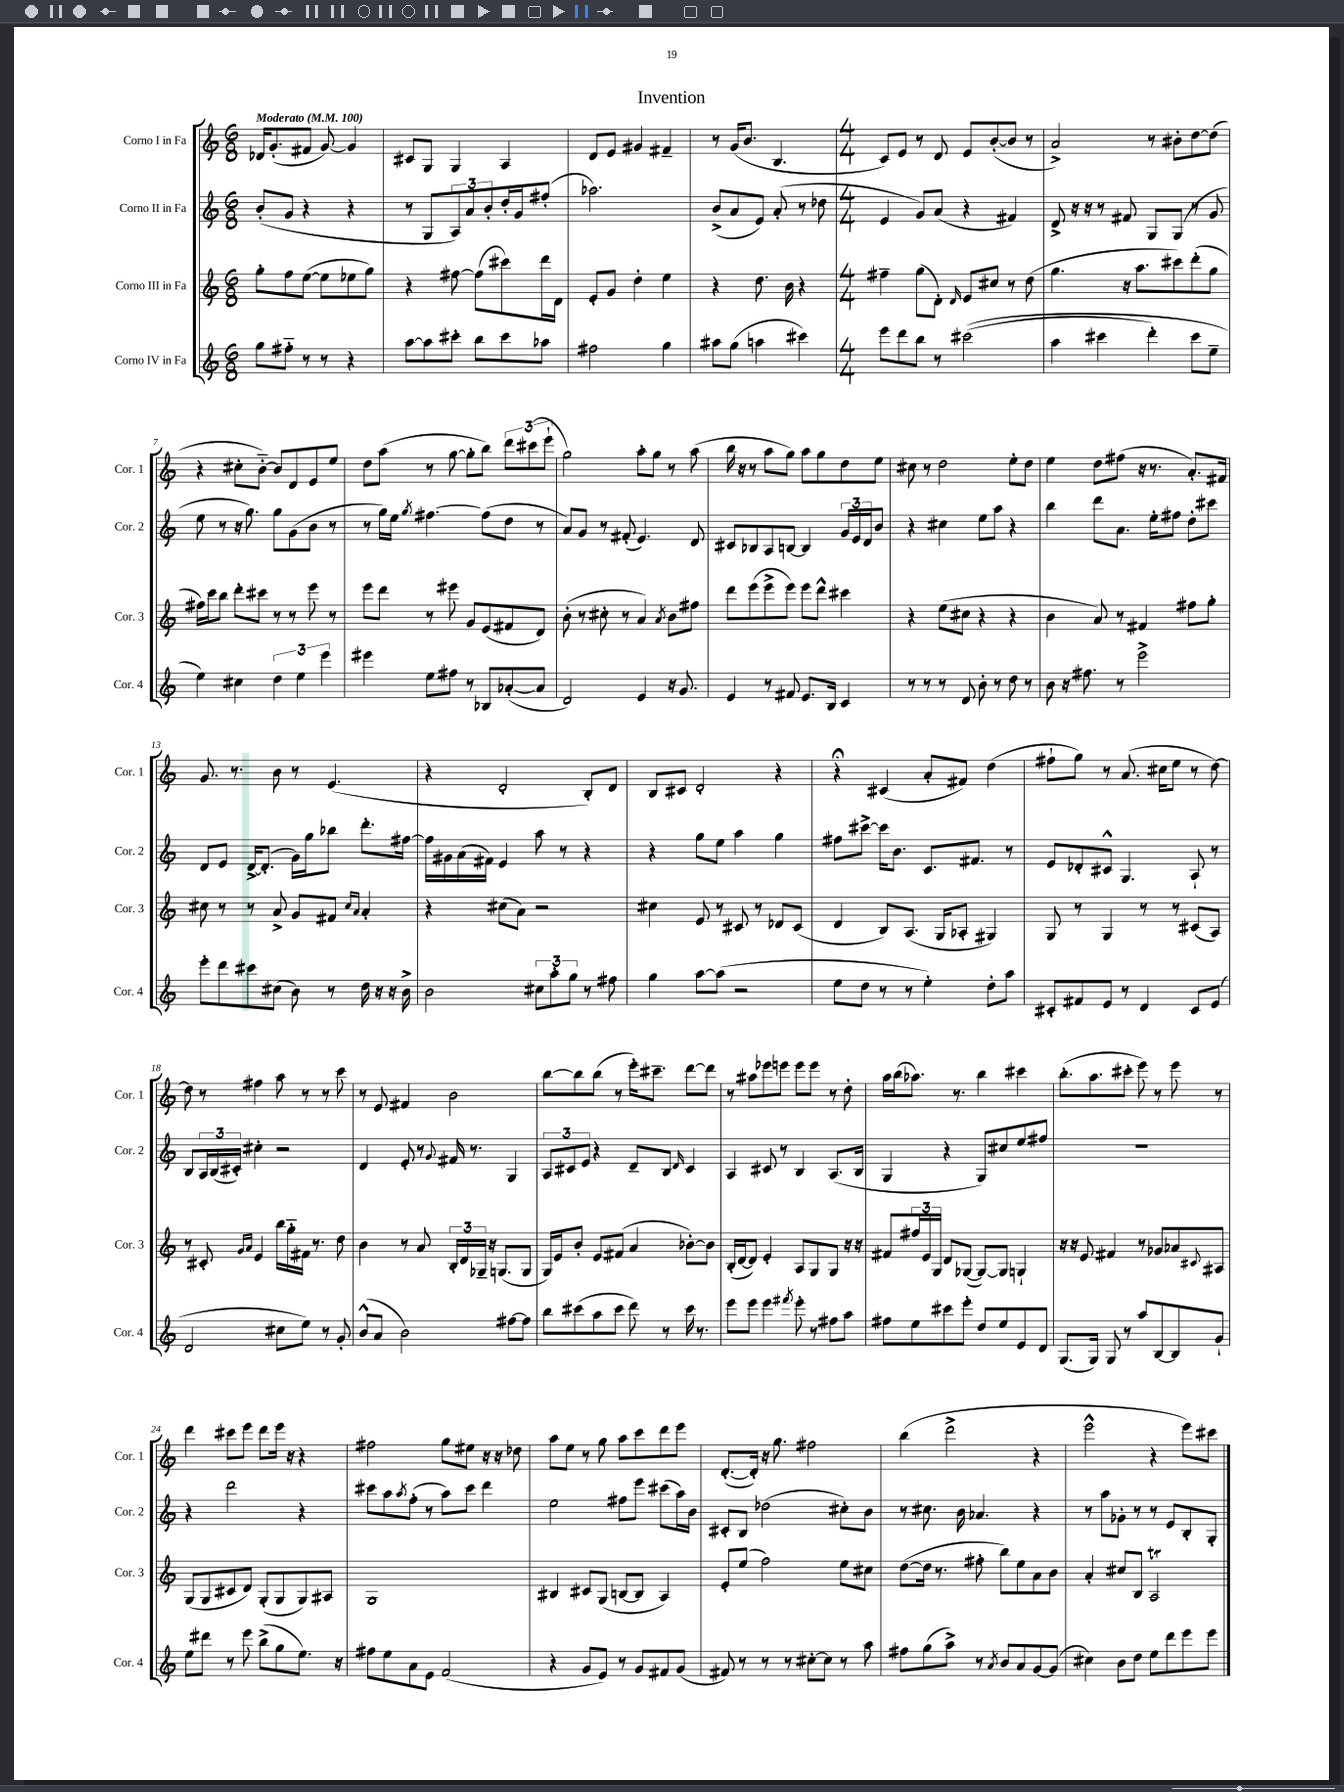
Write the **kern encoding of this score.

**kern	**kern	**kern	**kern
*staff4	*staff3	*staff2	*staff1
*clefG2	*clefG2	*clefG2	*clefG2
*k[]	*k[]	*k[]	*k[]
*M6/8	*M6/8	*M6/8	*M6/8
*MM100	*MM100	*MM100	*MM100
8gg	8gg'	(8b'	16d-
.	.	.	(8.g'
8ff#'~	8ff	8g	.
8r	([8ee	4r	8f#
8r	8ee]	.	[8g)
4r	8ee-	4r	4g]
.	8gg)	.	.
=	=	=	=
[8aa	4r	8r	8c#
8aa]	.	8G	8G
8ccc#'	[8ff#	12A)	4G
.	.	12a	.
8bb	(8ff#]	.	.
.	.	12b'	.
8ccc#	8ccc#)	16dd'	4A
.	.	16g	.
8aa-	16ddd	(8ff#'	.
.	16d	.	.
=	=	=	=
2ff#	8e'	2.aa-)	8d
.	8g	.	8e
.	4dd'	.	4g#
4gg	4ee	.	4f#~
=	=	=	=
8aa#	4r	(8b^	8r
(8gg	.	8a	(16g
.	.	.	8.b
4aa	8.dd	8e)	.
.	.	(8a'	4.B
.	16b	.	.
4ccc#)	4r	8r	.
.	.	8dd-	.
=	=	=	=
*M4/4	*M4/4	*M4/4	*M4/4
8eee	4ff#~	4e	8c)
8ddd	.	.	8e
8bb	(8gg	8g)	8r
8r	8d')	(8a	8d
.	16qqd	.	.
&((2ccc#	8e	4r	8e
.	8cc#	.	([8b'
.	8r	4f#)	8b]
.	(8dd	.	8r
=	=	=	=
4aa	4.gg	8d^	2a^)
.	.	16r	.
.	.	16r	.
4ccc#	.	8r	.
.	16r	8f#	.
.	8.aa	.	.
4ddd')	.	8G	8r
.	8ccc#)	(8G	8b#'
8ccc#	(8ddd'	8r	[8dd
8ee~	8gg	8g	(8dd]
=	=	=	=
4ee&)	16ff#)	8ee	4r
.	16ccc	.	.
.	8bb	8r	.
4cc#	8ddd'	16r	8cc#'
.	.	8.gg)	.
.	8ccc#	.	[8b'~)
6dd	8r	8gg	8b]
.	8r	(8g	8d
6ee	.	.	.
.	8eee	8b	8e
6eee	.	.	.
.	8r	8r	8ee
=	=	=	=
4eee#	8eee	8r	8dd
.	8ddd	16gg)	(8aa
.	.	16ee	.
.	.	8qgg	.
8ee	8r	[4.ff#	8r
8ff#	8eee#	.	[8gg
8r	8g	.	8gg']
8B-	(8e	(8ff#]	8bb)
([8a-'	8f#	8dd	12ddd
.	.	.	(12ccc#
8a-]	8d)	8r	.
.	.	.	12eee`
=	=	=	=
2d)	(8b'	8a)	2gg)
.	8r	8g	.
.	8cc#'	8r	.
.	8r	(8f#'	.
4e	4a)	4.e)	8aa'
.	.	.	8gg
.	8qa	.	.
16r	8b	.	8r
8.g	.	.	.
.	8ff#	8d	(8aa
=	=	=	=
4e	8ddd	8c#	16bb
.	.	.	16r
.	(8eee	8B-	8r
8r	8eee^	8A	8aa
8f#	8eee)	[8B	8gg)
8.e	8eee	4B]	8aa
.	8ddd^^	.	8gg
16B	.	.	.
4c	4ccc#	24g	8dd
.	.	24e	.
.	.	24d	.
.	.	8b	8ee
=	=	=	=
8r	4r	4r	8cc#
8r	.	.	8r
8r	(8ee	4cc#	2dd
8d	8cc#	.	.
8b'	4r	8ee	.
8r	.	8aa	.
8dd	4r	4r	8ee'
8r	.	.	8dd
=	=	=	=
8b	4b	4bb	4ee
16r	.	.	.
8.ff#	.	.	.
.	8a)	8ddd	8dd
8r	8r	8.a	(8ff#
2eee^	4f#	.	16r
.	.	16ee'	8.r
.	.	8ff#	.
.	8ff#	8dd'	8.a')
.	8gg'	8ccc#	.
.	.	.	16f#
=	=	=	=
8eee'	8cc#	8d	8.g
8ddd	8r	8e	.
.	.	.	8.r
8ccc#	8r	[16d^	.
.	.	(8.d']	.
(8cc#	8a^	.	8b
8b)	8g	16g)	8r
.	.	16gg	.
8r	8f#	8bb-	(4.e
.	16qqcc#	.	.
.	16qqa	.	.
16dd	4a'	8.ddd'	.
16r	.	.	.
16r	.	.	.
16b^	.	[16ff#	.
=	=	=	=
2b	4r	16ff#]	4r
.	.	16g#	.
.	.	(16a	.
.	.	16f#)	.
.	(8cc#	4e	2d'
.	8a)	.	.
12cc#	2r	8aa	.
12aa'	.	.	.
.	.	8r	.
12gg	.	.	.
8r	.	4r	8B')
8ff#	.	.	8d
=	=	=	=
4gg	4cc#	4r	8B
.	.	.	8c#
[8aa	8e	8gg	2d'
(8aa]	8r	8ee	.
2r	8c#	4aa	.
.	8r	.	.
.	8d-	4gg	4r
.	(8c#	.	.
=	=	=	=
8ee	4d	8ff#	4r;
8dd	.	[8ccc#^	.
8r	8B)	16ccc#]	(4c#
.	.	8.b	.
8r	(8.A	.	.
4ee')	.	8.c	8a'
.	16G	.	.
.	8A-'	.	8f#)
.	.	8.f#	.
8dd'	4G#)	.	(4dd
8aa	.	8r	.
=	=	=	=
8c#'	8G	8e	8ff#`
8f#	8r	8d-'	8gg)
8e	4G	8c#^^	8r
8r	.	4.G	(8.a
4d	8r	.	.
.	.	.	16cc#
.	8r	.	8ee
8c#	(8c#	8A`	8r
(8e	8A)	8r	[8dd)
=	=	=	=
2d	8r	8B	8dd]
.	8c#'	24A	8r
.	.	(24B	.
.	.	24c#')	.
.	16qqg	.	.
.	16qqa	.	.
.	4e	4cc#'	4ff#
8cc#	16bb	2r	8aa
.	16gg'~	.	.
8ee)	16f#	.	8r
.	8.r	.	.
8r	.	.	8r
8g'	8dd	.	8ccc
=	=	=	=
(8b^^	4b	4d	8r
8a	.	.	8e
2b)	8r	8e'	4f#
.	8a	8r	.
.	.	8qqg	.
.	24B'	16f#	2b
.	24d	.	.
.	.	8.r	.
.	24G-~	.	.
.	16r	.	.
.	(8.G	.	.
[8ff#	.	4G	.
8ff#]	8G	.	.
=	=	=	=
8bb	16G)	12A	[8bb
.	16e	.	.
.	.	12c#	.
(8ccc#	8b'	.	8bb]
.	.	12e	.
8aa	8e	4r	(8bb
8ccc#	(8f#	.	8r
8ddd)	4a	8d~	16eee')
.	.	.	8.ccc#~
8r	.	8B	.
.	.	16qqd	.
16ccc#	[8b-')	4c#	[8ddd
8.r	.	.	.
.	8b-]	.	8ddd]
=	=	=	=
8eee	(16B'	4A	8r
.	[16d	.	.
8eee	8d])	.	8aa#
4eee	4e'	8c#	8eee-
.	.	8r	8eee
8qfff#	.	.	.
8eee'	8A	4B	8eee
8r	8G	.	8eee
8ff#	8G	(8.A	8r
8aa	16r	.	8dd'
.	16r	16B	.
=	=	=	=
8ff#	8f#	4G	16aa
.	.	.	(16bb
8ee	24ff#	.	8.aa-)
.	24e	.	.
.	24G	.	.
8ccc#	8d	4r	.
.	.	.	8.r
8eee'	([8G-	.	.
8dd	8G-_)	8G)	4bb
8ee	8G-]	8cc#	.
8e	4G`	8ee	4ccc#
8d	.	8ff#	.
=	=	=	=
(8.G	16r	1r	(8.bb'
.	16r	.	.
.	8e	.	.
16G)	.	.	8.aa
8G	4f#	.	.
8r	.	.	8ccc#'
8aa	8r	.	8eee)
[8B	8g-	.	8r
8B]	8a-	.	8eee
.	8qqc#	.	.
8g`	8A#	.	8r
=	=	=	=
8ee	(8G	4r	4ddd
8ddd#	8G	.	.
8r	8c#	2ddd	8ccc#
8eee	8d)	.	8eee
(8bb^	(8G'	.	8ddd
8gg	8G	.	16eee
.	.	.	16r
8.ee)	8G)	4r	4r
.	8A#	.	.
16r	.	.	.
=	=	=	=
8ff#	1G	8ccc#	2ff#
8ee	.	8aa	.
.	.	8qaa	.
8a	.	(8ff'	.
8e	.	8r	.
(2f	.	8aa)	8gg
.	.	8ccc#	8ee#
.	.	4ddd	16r
.	.	.	16r
.	.	.	8dd-
=	=	=	=
4r	4B#	2ee	8aa
.	.	.	8ee
8g	8c#	.	8r
8e)	(8G	.	8gg
8r	[8B	8ff#	8aa
8g	8B]	8eee	8ccc
8f#	4A)	(8ccc#	8ddd
(8g	.	16aa)	8eee
.	.	16b	.
=	=	=	=
8f#)	8e'	8c#'	([8.d'
8r	(8ee	8B	.
.	.	.	16d'])
8r	2ff)	(2dd-	16r
.	.	.	8.gg
8r	.	.	.
[8cc#'	.	.	2ff#
8cc#]	.	.	.
8r	8ee	8cc#')	.
8aa	8cc#	8b	.
=	=	=	=
8ff#	([8dd	8r	(4bb
(8gg	16dd]	8.cc#	.
.	8.r	.	.
8aa^)	.	.	2ddd^
.	.	16b	.
8r	8ff#'	4.a-	.
8qa	.	.	.
8b	8bb)	.	.
8a	8ee	.	.
[8g	8a	4r	4r
(8g]	8b	.	.
=	=	=	=
4cc#)	4a'	8r	2eee^^
.	.	8aa	.
8b	8cc#	8g-'	.
8dd	8B	8r	.
8ee	2A	8r	4r
8ddd	.	8e	.
8eee	.	8B'	8eee)
8eee	.	8G'	8ccc#
==	==	==	==
*-	*-	*-	*-
